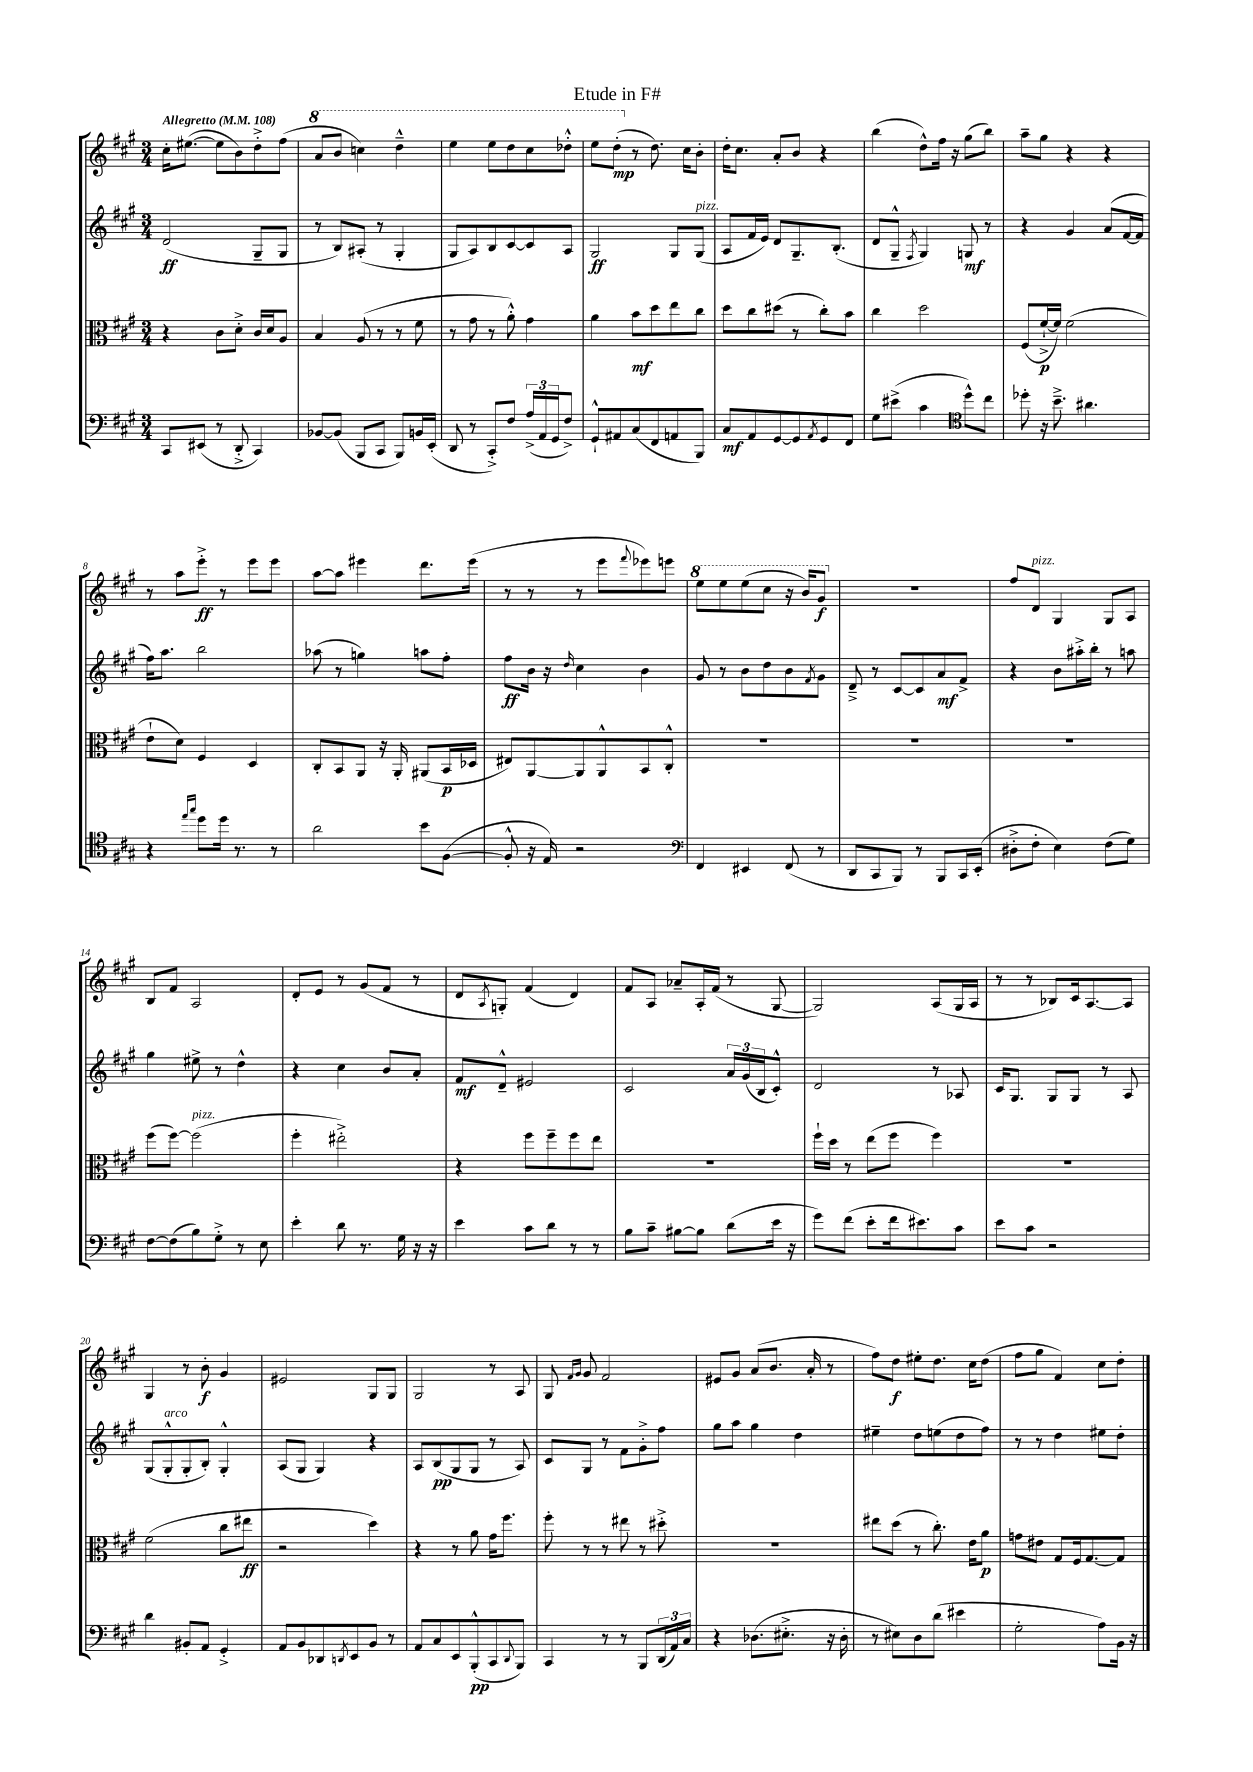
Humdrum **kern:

**kern	**kern	**kern	**kern
*staff4	*staff3	*staff2	*staff1
*clefF4	*clefC3	*clefG2	*clefG2
*k[f#c#g#]	*k[f#c#g#]	*k[f#c#g#]	*k[f#c#g#]
*M3/4	*M3/4	*M3/4	*M3/4
*MM108	*MM108	*MM108	*MM108
8CC#	4r	(2d	16cc#'
.	.	.	([8.ee#
(8EE#	.	.	.
8r	8c#	.	8ee#]
8DD'^	8d'^	.	8b)
4CC#)	16c#	8G#~	8dd'^
.	16d	.	.
.	8A	8G#	(8ff#
=	=	=	=
[8BB-	4B	8r	8aa
(8BB-]	.	8B)	8bb
8BBB	(8A	(8A#'	4ccc)
8CC#	8r	8r	.
8BBB)	8r	4G#'	4ddd~^^
16BB	8f#	.	.
(16EE'	.	.	.
=	=	=	=
8DD	8r	8G#	4eee
8r	8g#	8A)	.
8CC#'^)	8r	8B	8eee
8F#	8a'^^)	[8c#	8ddd
(24A^	4g#	8c#]	8ccc#
24AA	.	.	.
24GG#	.	.	.
8F#^)	.	8A	8ddd-'^^
=	=	=	=
8GG#`^^	4a	2G#	8eee
8AA#	.	.	(8ddd'
(8C#	8b	.	8r
8FF#	8dd	.	8.dd)
8AA	8ee	8G#	.
.	.	.	16cc#
8BBB)	8cc#	(8G#	8b'
=	=	=	=
8C#	8dd	8A	16dd'
.	.	.	8.cc#
8AA	8cc#	16f#	.
.	.	16e)	.
[8GG#	(8dd#	8d	8a'
8GG#]	8r	8.G#~	8b
8qAA	.	.	.
8GG#	8cc#')	.	4r
.	.	(8.B'	.
8FF#	8b	.	.
=	=	=	=
8G#	4cc#	8d	(4bb
(8e#^	.	8G#~^^	.
.	.	8qF#	.
4c#	2dd	4G#)	8dd^^)
.	.	.	16ff#
.	.	.	16r
*clefC4	*	*	*
8dd^^)	.	8G	(8gg#
8cc#	.	8r	8bb)
=	=	=	=
8dd-'	(8F#	4r	8aa~
16r	[16f#`^	.	8gg#
8.b~^	16f#])	.	.
.	(2f#	4g#	4r
4.a#	.	.	.
.	.	(8a	4r
.	.	[16f#	.
.	.	16f#]	.
=	=	=	=
4r	8e`	16ff#)	8r
.	.	8.aa	.
.	8d)	.	8aa
16qqee	.	.	.
16qqgg#	.	.	.
8dd	4F#	2bb	8eee'^
16dd	.	.	8r
8.r	.	.	.
.	4D	.	8eee
8r	.	.	8eee
=	=	=	=
2a	8C#'	(8aa-	[8aa
.	8BB	8r	8aa]
.	8AA	4gg)	4eee#
.	16r	.	.
.	16AA'	.	.
8b	(8AA#	8aa	8.ddd
([8F#	16BB	8ff#'	.
.	16D-	.	(16eee#
=	=	=	=
8F#'^^]	8E#)	8ff#	8r
16r	[8AA	16b	8r
16E)	.	16r	.
.	.	16qqdd	.
2r	8AA]	4cc#	8r
.	8AA^^	.	8eee
.	.	.	8qqfff#
.	8BB	4b	8eee-)
.	8C#'^^	.	8eee
=	=	=	=
*clefF4	*	*	*
4FF#	2.r	8g#	8eee
.	.	8r	8eee
4EE#	.	8b	(8eee
.	.	8dd	8ccc#
(8FF#	.	8b	16r
.	.	.	16bb)
.	.	8qf#	.
8r	.	8g#	8gg#
=	=	=	=
8DD	2.r	8d~^	2.r
8CC#	.	8r	.
8BBB)	.	[8c#	.
8r	.	8c#]	.
8BBB	.	8a	.
16CC#	.	8f#^	.
(16EE'	.	.	.
=	=	=	=
8D#'^	2.r	4r	8ff#
8F#'	.	.	8d
4E)	.	8b	4G#
.	.	16aa#'^	.
.	.	16bb'	.
(8F#	.	8r	8G#
8G#)	.	8aa	8A
=	=	=	=
[8F#	(8ff#	4gg#	8B
(8F#]	[8ff#)	.	8f#
8B)	(2ff#]	8ee#^	2A
8G#'^	.	8r	.
8r	.	4dd^^	.
8E	.	.	.
=	=	=	=
4e'	4ff#'	4r	8d'
.	.	.	8e
8d	2ee#'^)	4cc#	8r
8.r	.	.	(8g#
.	.	8b	8f#
16G#	.	.	.
16r	.	8a'	8r
16r	.	.	.
=	=	=	=
4e	4r	8f#	8d
.	.	.	8qA
.	.	8d~^^	8G')
8c#	8ff#	2e#	(4f#
8d	8ff#~	.	.
8r	8ff#	.	4d)
8r	8ee	.	.
=	=	=	=
8B	2.r	2c#	8f#
8c#~	.	.	8A
[8B#	.	.	8a-~
8B#]	.	.	16A'
.	.	.	(16f#
(8d	.	24a	8r
.	.	(24g#	.
.	.	24B	.
16e	.	8c#'^^)	[8G#
16r	.	.	.
=	=	=	=
8g#)	16ff#`	2d	2G#])
.	16dd	.	.
(8f#	8r	.	.
8e'	(8ee	.	.
16f#	8ff#	.	.
8.e#)	.	.	.
.	4ff#)	8r	(8A
8c#	.	8A-	16G#
.	.	.	16A
=	=	=	=
8e	2.r	16c#	8r
.	.	8.G#	.
8c#	.	.	8r
2r	.	8G#	8B-)
.	.	8G#	16c#
.	.	.	[8.A
.	.	8r	.
.	.	8A	8A]
=	=	=	=
4d	(2f#	(8G#	4G#
.	.	8G#'^^	.
8BB#'	.	8G#'	8r
8AA	.	8B')	8b'
4GG#'^	8cc#	4G#'^^	4g#
.	8ee#	.	.
=	=	=	=
8AA	2r	(8A	2e#
8BB	.	8G#	.
8DD-	.	4G#)	.
8qDD	.	.	.
8EE	.	.	.
8BB	4dd)	4r	8G#
8r	.	.	8G#
=	=	=	=
8AA	4r	8A	2G#
8C#	.	(8B	.
8EE	8r	8G#	.
(8BBB'^^	8a	8G#	.
8CC#	16g#	8r	8r
.	8.ff#	.	.
8qqDD	.	.	.
8BBB)	.	8A)	8A
=	=	=	=
4CC#	8ff#'	8c#	8G#
.	.	.	16qqf#
.	.	.	16qqg#
.	8r	8G#	8g#
8r	8r	8r	2f#
8r	8ee#	8f#	.
8BBB	8r	8g#'^	.
(24DD	8dd#'^	8ff#	.
24AA)	.	.	.
24C#	.	.	.
=	=	=	=
4r	2.r	8gg#	8e#
.	.	8aa	8g#
(8.D-	.	4gg#	(8a
.	.	.	8.b
8.E#'^	.	.	.
.	.	4dd	.
.	.	.	16a'
16r	.	.	8r
16D-'	.	.	.
=	=	=	=
8r	8ee#	4ee#~	8ff#)
8E#)	(8dd	.	8dd
8D	8r	8dd	8ee#'
(8d	8.cc#')	(8ee	8.dd
4e#	.	8dd	.
.	16e	.	16cc#
.	8a	8ff#)	(8dd
=	=	=	=
2G#'	8g	8r	8ff#
.	8e#	8r	8gg#
.	8G#	4dd	4f#)
.	16F#	.	.
.	[8.G#	.	.
8A)	.	8ee#	8cc#
16BB	8G#]	8dd'	8dd'
16r	.	.	.
==	==	==	==
*-	*-	*-	*-
